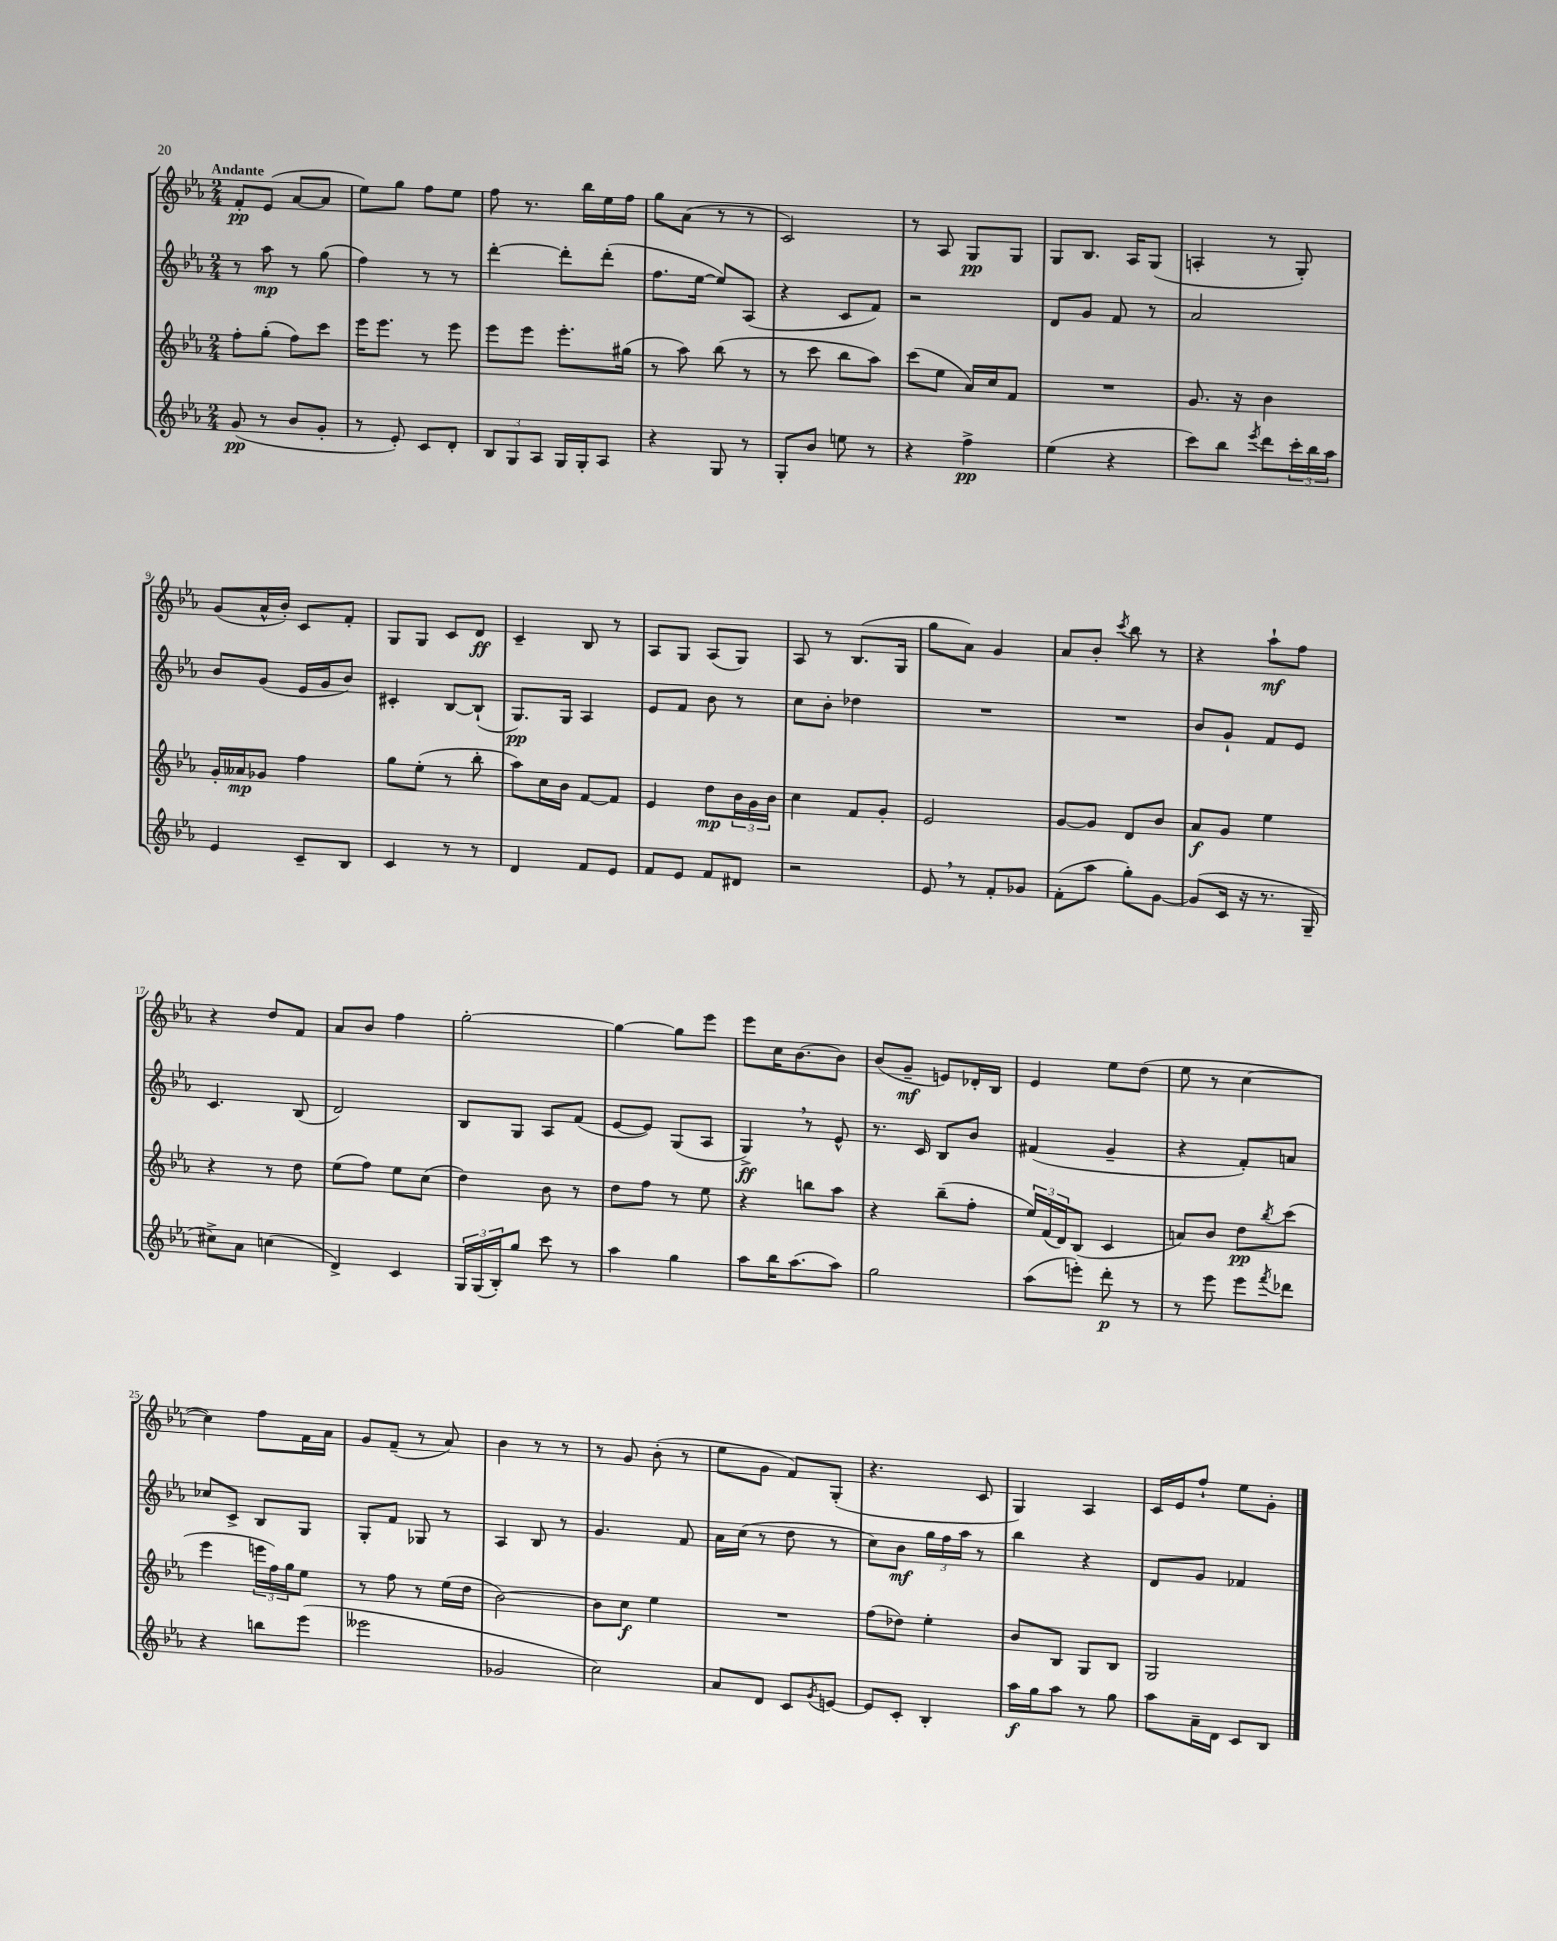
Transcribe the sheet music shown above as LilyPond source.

<<
\new StaffGroup <<
\new Staff = "s0" {
    \clef treble \key ees \major \numericTimeSignature \time 2/4 \tempo "Andante"
    f'8-.\pp ees'8( aes'8~ aes'8 |
    ees''8) g''8 f''8 ees''8 |
    f''8 r8. bes''16 ees''16 f''16 |
    g''8 aes'8( r8 r8 |
    c'2) |
    r8 aes8 g8\pp g8 |
    g8 bes8. aes16 g8( |
    a4-. r8 g8-.) |
    g'8( aes'16-^ bes'16-.) c'8 f'8-. |
    g8 g8 c'8 d'8\ff |
    c'4-- bes8 r8 |
    aes8 g8 aes8( g8) |
    aes8 r8 bes8.( g16 |
    g''8 aes'8) g'4 |
    aes'8 bes'8-. \acciaccatura { c'''8 } bes''8 r8 |
    r4 aes''8-!\mf f''8 |
    r4 d''8 f'8 |
    aes'8 bes'8 f''4 |
    g''2~-. |
    g''4~ g''8 ees'''8 |
    ees'''8 c''16 bes'8.~ bes'8 |
    bes'8( g'8--\mf e'8) des'16-. bes16 |
    ees'4 ees''8 d''8( |
    ees''8 r8 c''4~ |
    c''4) f''8 f'16 aes'16 |
    g'8 f'8--( r8 aes'8) |
    bes'4 r8 r8 |
    r8 g'8 bes'8-.( r8 |
    ees''8 g'8 f'8) g8-.( |
    r4. c'8 |
    g4) aes4 |
    c'16 ees'16 f''8-! ees''8 g'8-. \bar "|." |
}
\new Staff = "s1" {
    \clef treble \key ees \major \numericTimeSignature \time 2/4
    r8 aes''8\mp r8 g''8( |
    f''4) r8 r8 |
    d'''4~-. d'''8-. d'''8-.( |
    f''8. ees''16~ ees''8) aes8( |
    r4 c'8 f'8) |
    r2 |
    d'8 g'8 f'8 r8 |
    aes'2 |
    bes'8 g'8( ees'16 g'16 bes'8) |
    cis'4-. bes8~ bes8-!( |
    g8.\pp) g16 aes4 |
    ees'8 f'8 bes'8 r8 |
    c''8 bes'8-. des''4 |
    R2 |
    R2 |
    bes'8 g'8-! f'8 ees'8 |
    c'4. bes8( |
    d'2) |
    bes8 g8 aes8 f'8( |
    ees'8~ ees'8) g8( aes8 |
    g4->\ff) \breathe r8 ees'8-^ |
    r8. c'16 bes8 bes'8 |
    fis'4( g'4-- |
    r4 f'8-.) a'8 |
    ces''8 c'8-> bes8 g8 |
    g8-. f'8 ges8 r8 |
    aes4 bes8 r8 |
    g'4. f'8 |
    aes'16 c''16( r8 d''8 r8 |
    c''8) bes'8\mf \tuplet 3/2 { g''16 f''16 aes''16 } r8 |
    bes''4 r4 |
    d'8 g'8 fes'4 \bar "|." |
}
\new Staff = "s2" {
    \clef treble \key ees \major \numericTimeSignature \time 2/4
    f''8-. g''8-.( f''8) c'''8 |
    ees'''16 ees'''8. r8 ees'''8 |
    ees'''8 ees'''8 ees'''8.-. gis''16( |
    r8 aes''8) bes''8( r8 |
    r8 c'''8 bes''8 aes''8) |
    c'''8( ees''8 aes'16) c''16 f'8 |
    R2 |
    g'8. r16 bes'4 |
    g'16-. aeses'16\mp ges'8 f''4 |
    g''8 ees''8-.( r8 bes''8-. |
    aes''8) c''16 bes'16 f'8~ f'8 |
    ees'4 d''8\mp \tuplet 3/2 { bes'16 g'16 bes'16 } |
    c''4 f'8 g'8-. |
    ees'2 |
    g'8~ g'8 d'8 bes'8 |
    aes'8\f g'8 ees''4 |
    r4 r8 d''8 |
    ees''8( f''8) ees''8 c''8( |
    d''4) bes'8 r8 |
    d''8 f''8 r8 ees''8 |
    r4 b''8 aes''8 |
    r4 bes''8--( f''8-. |
    \tuplet 3/2 { ees''16) f'16( d'16) } bes8( c'4 |
    a'8) bes'8 d''8\pp \acciaccatura { bes''8 } c'''8( |
    ees'''4 \tuplet 3/2 { e'''16 f''16) g''16 } ees''8 |
    r8 f''8 r8 ees''16( d''16 |
    bes'2~) |
    bes'8 c''8\f ees''4 |
    R2 |
    f''8( des''8) ees''4-. |
    bes'8 bes8 g8 bes8 |
    g2 \bar "|." |
}
\new Staff = "s3" {
    \clef treble \key ees \major \numericTimeSignature \time 2/4
    g'8\pp( r8 bes'8 g'8-. |
    r8 ees'8-.) c'8 d'8-. |
    \tuplet 3/2 { bes8 g8 aes8 } g16 g16-. aes8 |
    r4 g8 r8 |
    g8-. bes'8 e''8 r8 |
    r4 f''4->\pp |
    ees''4( r4 |
    c'''8) bes''8 \acciaccatura { ees'''8 } d'''8 \tuplet 3/2 { c'''16-. bes''16 aes''16 } |
    ees'4 c'8-- bes8 |
    c'4 r8 r8 |
    d'4 f'8 ees'8 |
    f'8 ees'8 f'8 dis'8 |
    r2 |
    ees'8 \breathe r8 f'8-. ges'8 |
    f'8-.( aes''8 g''8-.) g'8~ |
    g'8( c'16 r16 r8. g16-- |
    cis''8->) aes'8 c''4( |
    d'4->) c'4 |
    \tuplet 3/2 { g16 g16( bes16-.) } g''8 c'''8 r8 |
    aes''4 g''4 |
    aes''8 bes''16 aes''8.( aes''8) |
    g''2 |
    aes''8( e'''8-.) d'''8-.\p r8 |
    r8 ees'''8 ees'''8 \acciaccatura { f'''8 } des'''8 |
    r4 b''8 ees'''8( |
    eeses'''2 |
    ges'2 |
    c''2) |
    aes'8 d'8 c'8 \acciaccatura { g'8 } e'8~ |
    e'8 c'8-. bes4-. |
    aes''16\f g''16 aes''8 r8 g''8 |
    aes''8 aes'16-- d'16 c'8 bes8 \bar "|." |
}
>>
>>
